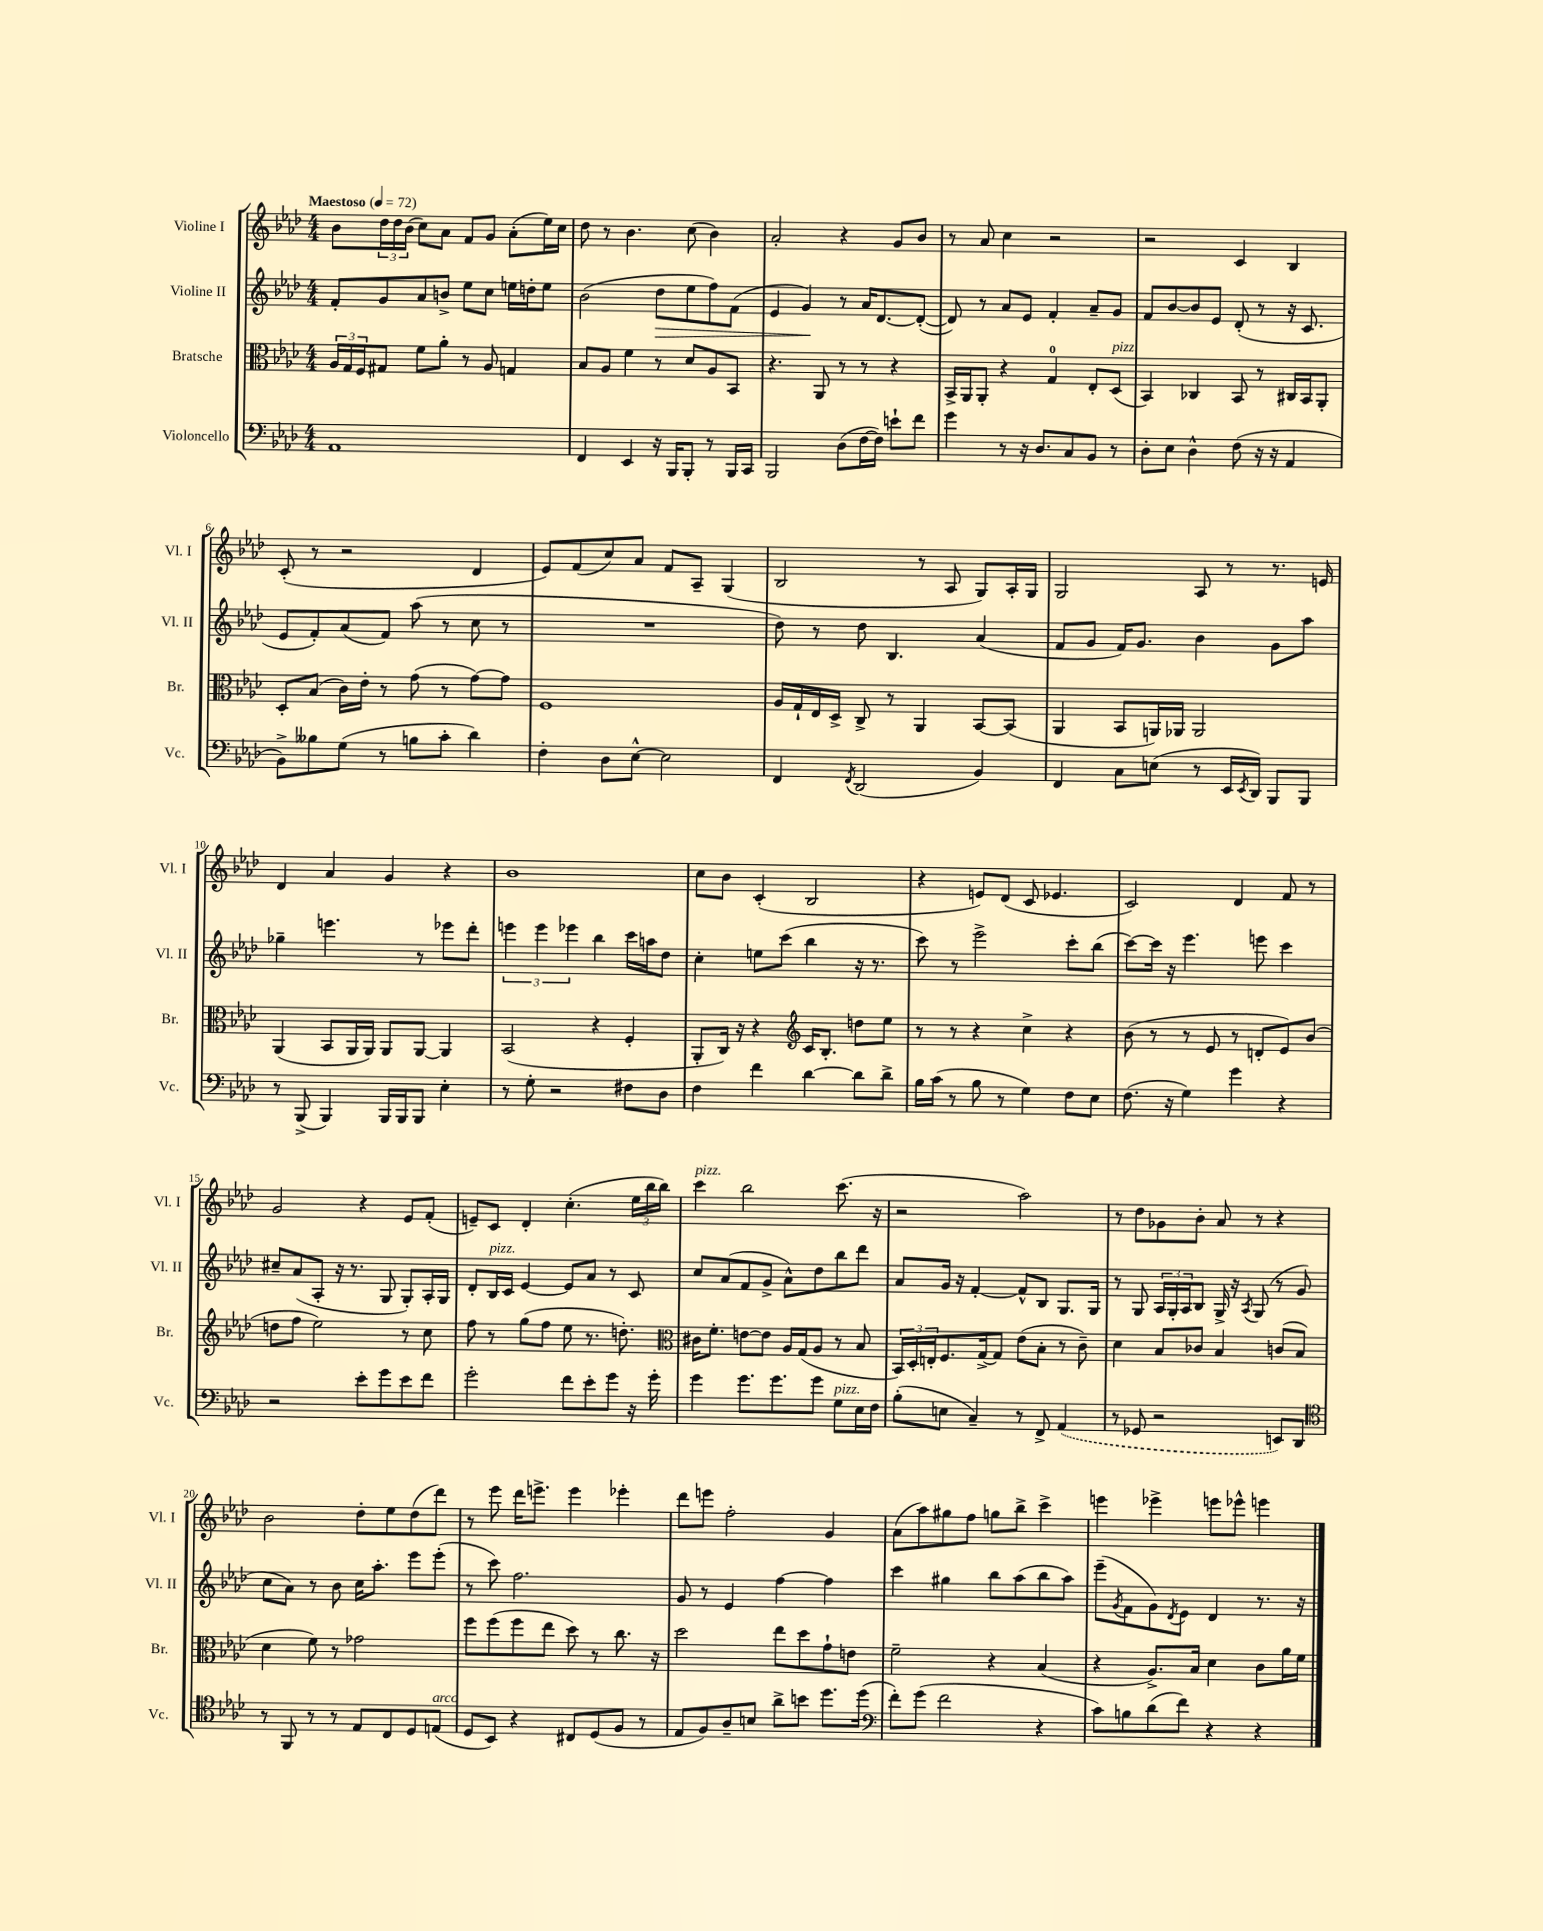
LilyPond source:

<<
\new StaffGroup <<
\new Staff = "s0" \with { instrumentName = "Violine I" shortInstrumentName = "Vl. I" } {
    \clef treble \key aes \major \numericTimeSignature \time 4/4 \tempo "Maestoso" 4 = 72
    bes'8 \tuplet 3/2 { des''16 des''16 bes'16( } c''8) aes'8 f'8 g'8 aes'8-.( ees''16) c''16 |
    des''8 r8 bes'4. c''8( bes'4) |
    aes'2-. r4 g'8 bes'8 |
    r8 aes'8 c''4 r2 |
    r2 c'4 bes4 |
    c'8-.( r8 r2 des'4 |
    ees'8) f'8( c''8) aes'8 f'8 aes8-- g4( |
    bes2 r8 aes8 g8) aes16-. g16 |
    g2 aes8 r8 r8. e'16 |
    des'4 aes'4 g'4 r4 |
    bes'1 |
    c''8 bes'8 c'4-.( bes2 |
    r4 e'8) des'8( c'8 ees'4. |
    c'2) des'4 f'8 r8 |
    g'2 r4 ees'8 f'8-.( |
    e'8--) c'8 des'4-. c''4.-.( \tuplet 3/2 { ees''16 bes''16 bes''16) } |
    c'''4^\markup { \italic "pizz." } bes''2 c'''8.( r16 |
    r2 aes''2) |
    r8 des''8 ges'8 bes'8-. aes'8 r8 r4 |
    bes'2 des''8-. ees''8 des''8( des'''8) |
    r8 ees'''8 des'''16 e'''8.-> e'''4 ees'''4-. |
    des'''8 e'''8 f''2-. g'4 |
    aes'8( aes''8) gis''8 f''8 g''8 bes''8-> c'''4-> |
    e'''4 ees'''4-> e'''8 ees'''8-^ e'''4 \bar "|." |
}
\new Staff = "s1" \with { instrumentName = "Violine II" shortInstrumentName = "Vl. II" } {
    \clef treble \key aes \major \numericTimeSignature \time 4/4
    f'8-. g'8 aes'8 b'8-> ees''8 c''8 e''16 d''16-. e''8 |
    bes'2( des''8\> ees''8 f''8) f'8( |
    ees'4 g'4\!) r8 aes'16 des'8.~ des'8~-.( |
    des'8) r8 aes'8 ees'8 f'4-. aes'8-- g'8 |
    f'8 bes'8~ bes'8 ees'8 des'8-.( r8 r16 c'8. |
    ees'8 f'8-.) aes'8( f'8) aes''8( r8 c''8 r8 |
    R1 |
    des''8) r8 des''8 bes4. aes'4( |
    f'8 g'8 f'16) g'8. bes'4 g'8 aes''8 |
    ges''4-- e'''4. r8 ees'''8 des'''8-. |
    \tuplet 3/2 { e'''4 e'''4 ees'''4 } bes''4 c'''16 a''16 des''8 |
    c''4-. e''8 c'''8( bes''4 r16 r8. |
    c'''8) r8 ees'''2-> c'''8-. bes''8( |
    c'''8~) c'''16 r16 ees'''4. e'''8 c'''4 |
    cis''8-- aes'8( aes8-. r16 r8. g8 g8-.) aes16-. g16 |
    des'8-. bes16^\markup { \italic "pizz." } c'16 ees'4~ ees'8 aes'8 r8 c'8 |
    c''8 aes'8( f'8 g'8-> aes'8-^) des''8 bes''8 des'''8 |
    aes'8 g'16 r16 f'4~-. f'8-^ bes8 g8. g16 |
    r8 g8 \tuplet 3/2 { aes16 g16-. aes16 } bes8 g16-> r16 \acciaccatura { aes8 } g8( r8 g'8 |
    c''8 aes'8) r8 bes'8 c''16 aes''8.-. ees'''8 ees'''8-.( |
    r8 c'''8) f''2. |
    g'8 r8 ees'4 f''4~ f''4 |
    c'''4 gis''4 bes''8 aes''8( bes''8 aes''8) |
    ees'''8--( \acciaccatura { g'8 } f'8 g'8) \acciaccatura { des'8 } ees'8 des'4 r8. r16 \bar "|." |
}
\new Staff = "s2" \with { instrumentName = "Bratsche" shortInstrumentName = "Br." } {
    \clef alto \key aes \major \numericTimeSignature \time 4/4
    \tuplet 3/2 { aes16 g16 f16 } gis8 f'8 aes'8-. r8 aes8 g4 |
    bes8 aes8 f'4 r8 des'8 aes8 bes,8 |
    r4. aes,8 r8 r8 r4 |
    bes,16-> aes,16 aes,8-. r4 g4-0 ees8-. des8^\markup { \italic "pizz." }( |
    bes,4) ces4 bes,8 r8 cis16 bes,16 aes,8-. |
    des8-. bes8( c'16) ees'16-. r8 g'8( r8 g'8~) g'8 |
    f1 |
    aes16 g16-! ees16 des16-> c8-> r8 aes,4 bes,8~ bes,8( |
    aes,4 bes,8 a,16) aes,16 aes,2 |
    aes,4( bes,8 aes,16 aes,16) aes,8 aes,8~ aes,4 |
    bes,2( r4 f4-. |
    aes,8-. c16) r16 r4 \clef treble c'16 bes8.-. d''8 ees''8 |
    r8 r8 r4 c''4-> r4 |
    bes'8( r8 r8 ees'8 r8 d'8-. ees'8) bes'8( |
    d''8 f''8 ees''2) r8 c''8 |
    f''8 r8 g''8( f''8 ees''8 r8. d''8.-.) |
    \clef alto cis'16 f'8.-. e'8~ e'8 aes16 g16( aes8 r8 bes8 |
    \tuplet 3/2 { bes,16) des16-. e16-. } f8. g16~-> g8 ees'8( bes8-. r8 c'8--) |
    des'4 bes8 ces'8 bes4 c'8( bes8 |
    des'4 f'8) r8 ges'2 |
    f''8 f''8( f''8 ees''8 des''8) r8 c''8. r16 |
    des''2 ees''8 des''8 g'8-! e'8 |
    f'2-- r4 bes4( |
    r4 aes8.->) bes16 des'4 c'8 aes'16 f'16 \bar "|." |
}
\new Staff = "s3" \with { instrumentName = "Violoncello" shortInstrumentName = "Vc." } {
    \clef bass \key aes \major \numericTimeSignature \time 4/4
    aes,1 |
    f,4 ees,4 r16 bes,,16 bes,,8-. r8 bes,,16 c,16 |
    bes,,2 des8( f16~ f16) e'8-! f'8 |
    g'4 r8 r16 des8. c8 bes,8 r8 |
    des8-. ees8 des4-^ f8( r16 r16 aes,4 |
    bes,8->) beses8 g8( r8 b8 c'8-. des'4) |
    f4-. des8 ees8~-^ ees2 |
    f,4 \acciaccatura { f,8 } des,2( bes,4) |
    f,4 c8 e8( r8 ees,16 \acciaccatura { ees,8 } des,16) bes,,8 bes,,8 |
    r8 bes,,8->( bes,,4) bes,,16 bes,,16 bes,,8 ees4-. |
    r8 g8-. r2 fis8 des8 |
    f4 f'4 des'4~ des'8 des'8-> |
    bes16 c'16( r8 bes8 r8 g4) f8 ees8 |
    f8.( r16 g4) g'4 r4 |
    r2 ees'8-. g'8 ees'8 f'8 |
    g'2-. f'8 ees'8-. g'8 r16 g'16-. |
    g'4 g'8. g'8. g'8 g8^\markup { \italic "pizz." } ees16 f16 |
    bes8-.( e8 c4--) r8 f,8-> \once \slurDashed aes,4( |
    r8 ges,8 r2 e,8) des,8 |
    \clef tenor r8 f,8 r8 r8 ees8 c8 des8 e8^\markup { \italic "arco" }( |
    des8 bes,8) r4 cis8 des8( f8 r8 |
    ees8 f8) aes8-- b8 aes'8-> b'8 des''8. des''16( |
    \clef bass f'8-.) g'8( f'2 r4 |
    c'8) b8 des'8( f'8) r4 r4 \bar "|." |
}
>>
>>
